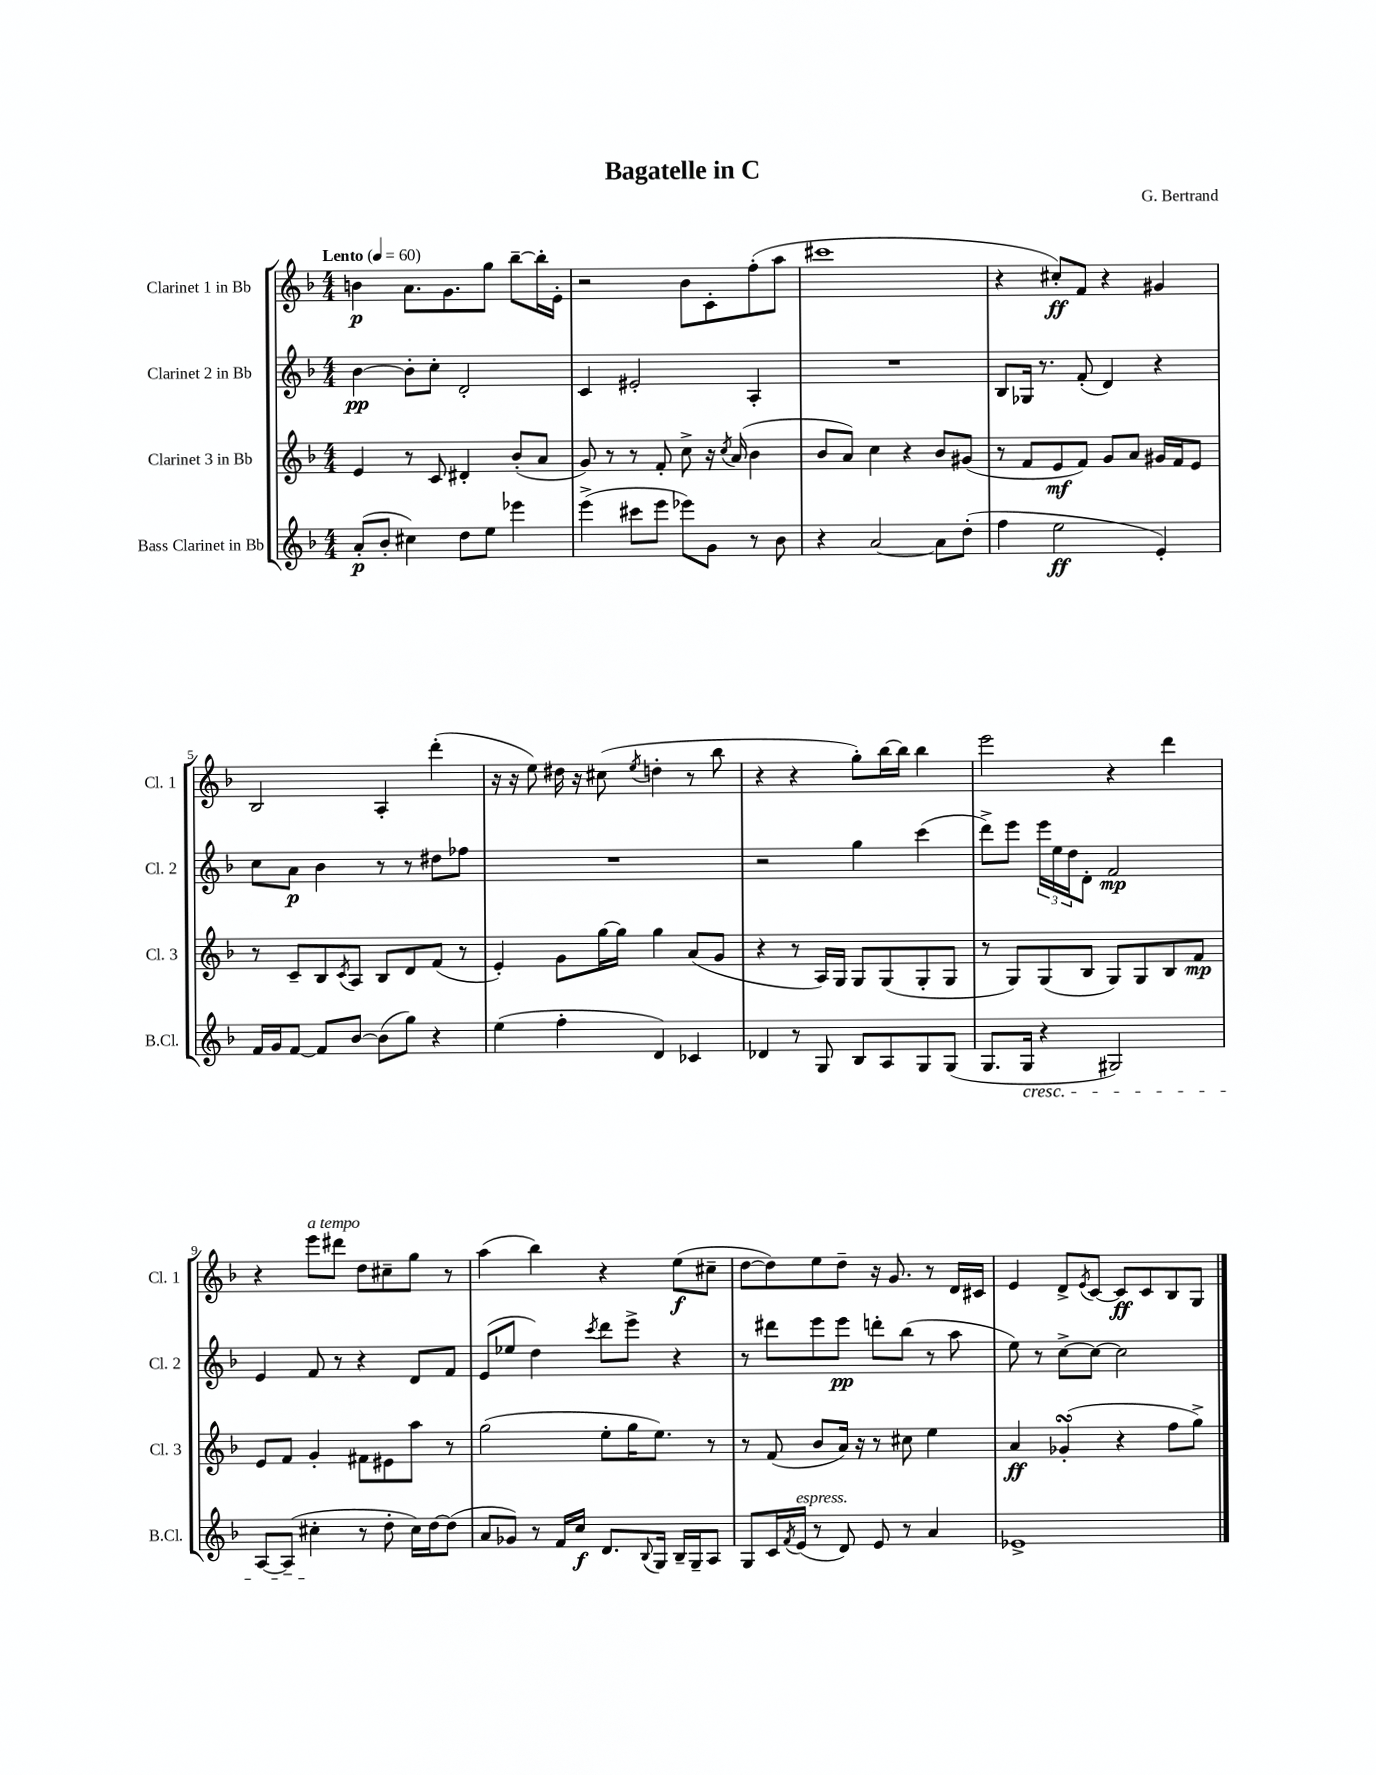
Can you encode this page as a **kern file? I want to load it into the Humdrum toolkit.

**kern	**kern	**kern	**kern
*staff4	*staff3	*staff2	*staff1
*clefG2	*clefG2	*clefG2	*clefG2
*k[b-]	*k[b-]	*k[b-]	*k[b-]
*M4/4	*M4/4	*M4/4	*M4/4
*MM60	*MM60	*MM60	*MM60
(8a'/L	4e/	[4b-\	4b\
8b-'/J	.	.	.
4cc#\)	8r	8b-'\]L	8.a\L
.	8c/	8cc'\J	.
.	.	.	8.g\
8dd\L	4d#'/	2d'/	.
8ee\J	.	.	8gg\J
4eee-\	(8b-'/L	.	[8bb-~\L
.	8a/J	.	16bb-'\]L
.	.	.	16e'\JJ
=	=	=	=
(4eee^\	8g/)	4c/	2r
.	8r	.	.
8ccc#\L	8r	2e#'/	.
8eee\J	8f'/	.	.
8eee-\L)	8cc^\	.	8b-\L
8g\J	16r	.	8c'\
.	8qcc/	.	.
.	(16a/	.	.
8r	4b-\	4A'/	(8ff'\
8b-\	.	.	8aa\J
=	=	=	=
4r	8b-/L	1r	1ccc#
.	8a/J)	.	.
[2a/	4cc\	.	.
.	4r	.	.
8a\]L	8b-/L	.	.
(8dd'\J	(8g#/J	.	.
=	=	=	=
4ff\	8r	8B-/L	4r
.	8f/L	16G-/Jk	.
.	.	8.r	.
2ee\	8e/	.	8cc#'/L)
.	8f/J)	(8f'/	8f/J
.	8g/L	4d/)	4r
.	8a/J	.	.
4e'/)	16g#/LL	4r	4g#/
.	16f/J	.	.
.	8e/J	.	.
=	=	=	=
16f/LL	8r	8cc\L	2B-/
16g/J	.	.	.
[8f/J	8c~/L	8a\J	.
8f/]L	8B-/	4b-\	.
.	8qc/	.	.
[8b-/J	8A/J	.	.
(8b-\]L	8B-/L	8r	4A'/
8gg\J)	8d/	8r	.
4r	(8f/J	8dd#\L	(4ddd'\
.	8r	8ff-\J	.
=	=	=	=
(4ee\	4e'/)	1r	16r
.	.	.	16r
.	.	.	8ee\)
4ff'\	8g\L	.	16dd#\
.	.	.	16r
.	[16gg\L	.	(8cc#\
.	16gg\]JJ	.	.
.	.	.	8qee/
4d/)	4gg\	.	4dd'\
4c-/	(8a/L	.	8r
.	8g/J	.	8bb-\
=	=	=	=
4d-/	4r	2r	4r
8r	8r	.	4r
8G/	16A/LL)	.	.
.	16G/JJ	.	.
8B-/L	8G/L	4gg\	8gg'\L)
8A/	(8G/	.	[16bb-\L
.	.	.	16bb-\]JJ
8G/	8G'/	(4ccc\	4bb-\
(8G/J	8G/J	.	.
=	=	=	=
8.G/L	8r	8ddd^\L)	2eee\
.	8G/L)	8eee\J	.
16G/Jk	.	.	.
4r	(8G/	24eee\LL	.
.	.	24ee\	.
.	.	24dd\J	.
.	8B-/J	8d'\J	.
2G#/)	8G/L)	2f/	4r
.	8G/	.	.
.	8B-/	.	4ddd\
.	8f/J	.	.
=	=	=	=
[8A/L	8e/L	4e/	4r
(8A~/]J	8f/J	.	.
4cc#'\	4g'/	8f/	8eee\L
.	.	8r	8ddd#\J
8r	8f#\L	4r	8dd\L
8dd'\	8e#\	.	8cc#~\
16cc#\LL)	8aa\J	8d/L	8gg\J
[16dd\J	.	.	.
(8dd\]J	8r	8f/J	8r
=	=	=	=
8a/L	(2gg\	(8e/L	(4aa\
8g-/J)	.	8ee-/J	.
8r	.	4dd\)	4bb-\)
16f/LL	.	.	.
16cc/JJ	.	.	.
.	.	8qccc/	.
8.d/L	8ee'\L	8ddd\L	4r
.	16gg\K	8eee^\J	.
8qqB-/	.	.	.
16G/Jk	8.ee\J)	.	.
16B-~/LL	.	4r	(8ee\L
16G~/J	.	.	.
8A/J	8r	.	8cc#~\J
=	=	=	=
8G/L	8r	8r	[8dd\L
16c/L	(8f/	8ddd#\L	8dd\])
8qf/	.	.	.
(16e/JJ	.	.	.
8r	8b-/L	8eee\	8ee\
8d/)	16a/Jk)	8eee\J	8dd~\J
.	16r	.	.
8e/	8r	8ddd'\L	16r
.	.	.	8.g/
8r	8cc#\	(8bb-\J	.
4a/	4ee\	8r	8r
.	.	8aa\	16d/LL
.	.	.	16c#/JJ
=	=	=	=
1e-^	4a/	8ee\)	4e/
.	.	8r	.
.	(4g-'/	[8cc^\L	8d^/L
.	.	.	8qe/
.	.	8cc\_J	[8c/J
.	4r	2cc\]	8c/]L
.	.	.	8c/
.	8ff\L	.	8B-/
.	8gg^\J)	.	8G/J
==	==	==	==
*-	*-	*-	*-
